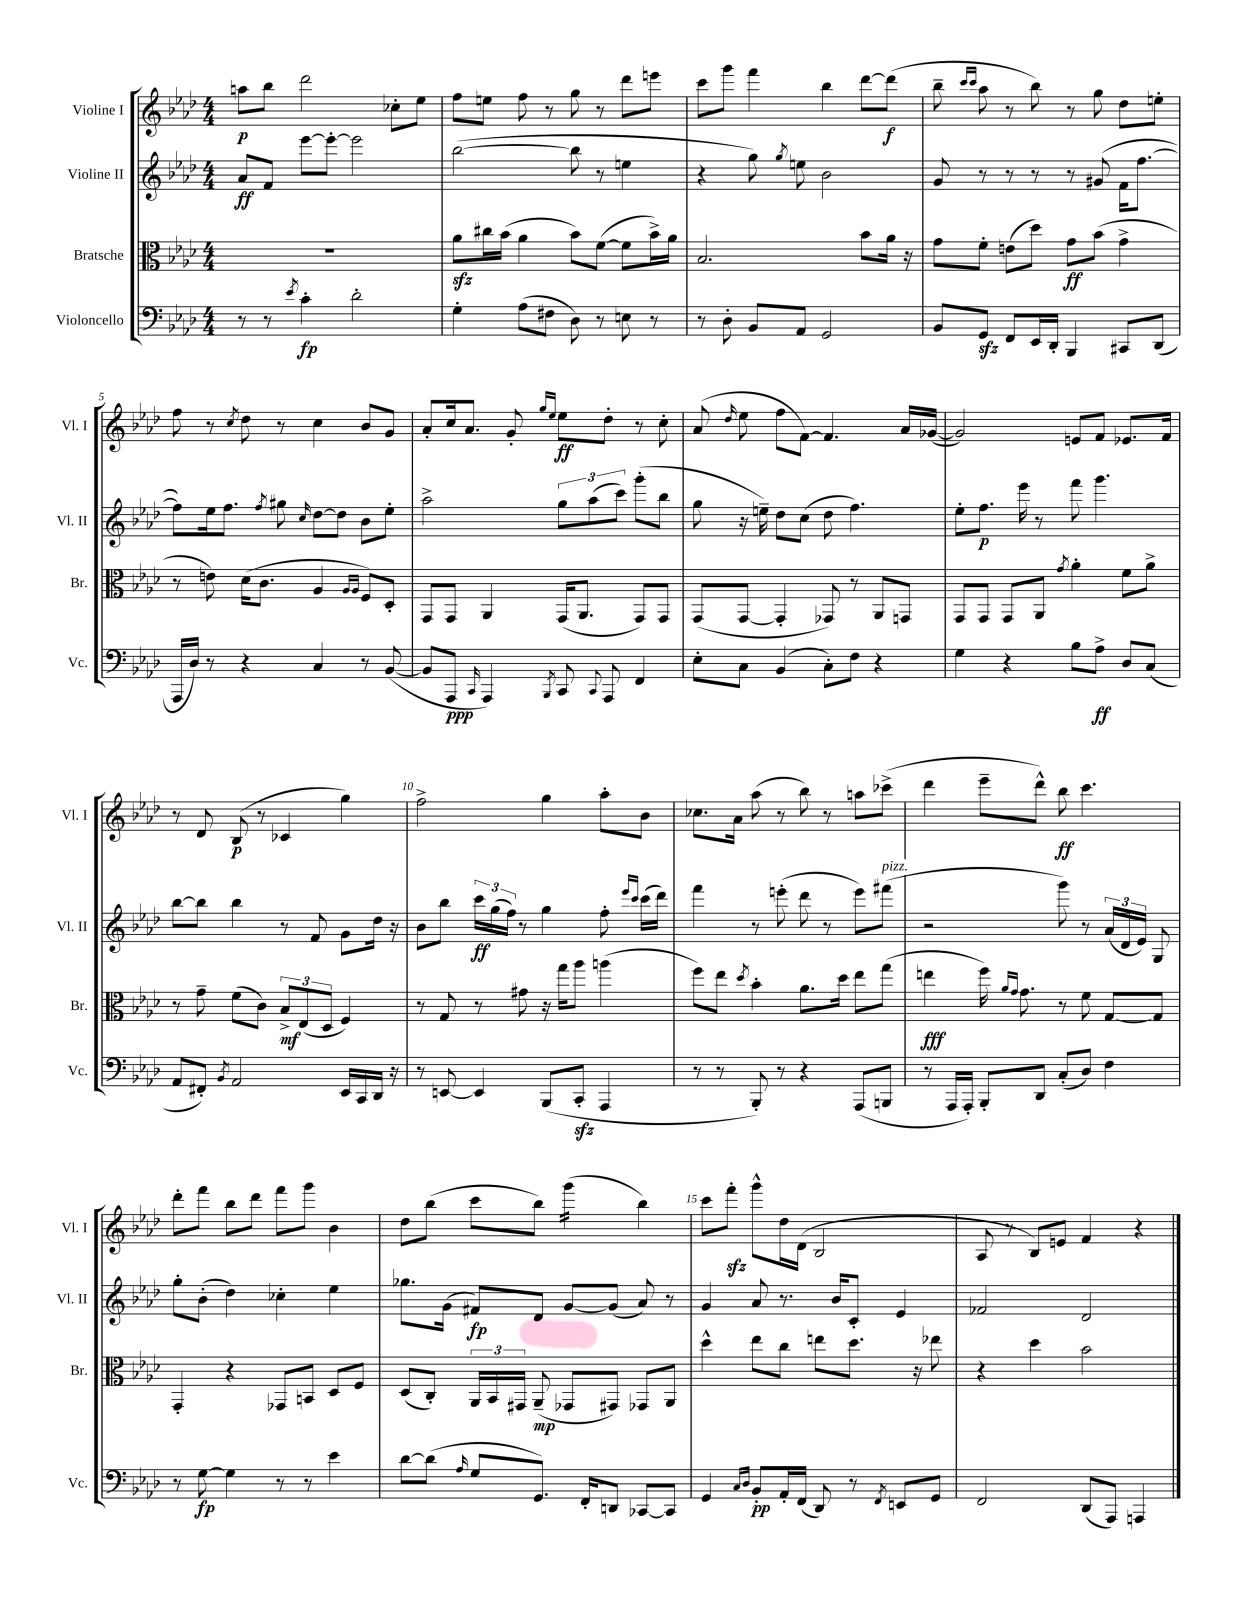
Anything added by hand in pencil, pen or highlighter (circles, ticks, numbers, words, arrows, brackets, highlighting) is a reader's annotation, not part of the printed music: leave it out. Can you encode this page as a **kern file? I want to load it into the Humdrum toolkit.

**kern	**kern	**kern	**kern
*staff4	*staff3	*staff2	*staff1
*clefF4	*clefC3	*clefG2	*clefG2
*k[b-e-a-d-]	*k[b-e-a-d-]	*k[b-e-a-d-]	*k[b-e-a-d-]
*M4/4	*M4/4	*M4/4	*M4/4
8r	1r	8a-/L	8aa\L
8r	.	8f/J	8bb-\J
8qe-/	.	.	.
4c'\	.	[8eee-\L	2ddd-\
.	.	8eee-'\_J	.
2d-'\	.	2eee-\]	.
.	.	.	8cc-'\L
.	.	.	8ee-\J
=	=	=	=
4G'\	8a-\L	([2bb-\	8ff\L
.	16cc#\L	.	8ee\J
.	(16b-\JJ	.	.
(8A-\L	4a-\	.	8ff\
8F#\J	.	.	8r
8D-\)	8b-\L)	8bb-\]	8gg\
8r	([8f\J	8r	8r
8E\	8f\]L	4ee\	8ddd-\L
8r	16b-^\L)	.	8eee\J
.	16a-\JJ	.	.
=	=	=	=
8r	2.B-/	4r	8ccc\L
8D-'\	.	.	8ggg\J
8BB-/L	.	8gg\)	4fff\
.	.	8qgg/	.
8AA-/J	.	8ee\	.
2GG/	.	2b-\	4bb-\
.	8b-\L	.	[8ddd-\L
.	16a-\Jk	.	(8ddd-\]J
.	16r	.	.
=	=	=	=
8BB-/L	8g\L	8g/	8bb-~\
.	.	.	16qqccc/LL
.	.	.	16qqccc/JJ
8GG/J	8f'\J	8r	8aa-\
8FF/L	(8e\L	8r	8r
16EE-/L	8dd-\J)	8r	8bb-\)
16DD-'/JJ	.	.	.
4BBB-/	8g\L	8r	8r
.	(8b-\J	(8g#/	8gg\
8CC#/L	4g^\	16f\LK	8dd-\L
.	.	[8.ff\J	.
(8DD-/J	.	.	8ee'\J
=	=	=	=
16AAA-/LL	8r	8ff\]L)	8ff\
16D-/JJ)	.	.	.
8r	8e\)	16ee-\k	8r
.	.	8.ff\J	.
.	.	.	8qcc/
4r	(16d-\LK	.	8dd-\
.	8.c\J	.	.
.	.	8qff/	.
.	.	8gg#\	8r
.	.	16qqcc/	.
4C/	4A-/	[8dd-\L	4cc\
.	.	8dd-\]J	.
.	16qqA-/LL	.	.
.	16qqA-/JJ	.	.
8r	8F/L)	8b-\L	8b-/L
([8BB-/	8D-'/J	8ee-'\J	8g/J
=	=	=	=
8BB-/]L	8GG/L	2aa-^\	8a-'/L
8AAA-/J	8GG/J	.	16cc/k
.	.	.	8.a-/J
16qqCC/	.	.	.
4AAA-/)	4AA-/	.	.
.	.	.	8g'/
.	.	.	16qqgg/LL
8qBBB-/	.	.	16qqee-/JJ
8CC/	(16GG/LK	12gg\L	8ee-\L
.	8.AA-/J	.	.
.	.	(12aa-\	.
8qqCC/	.	.	.
8AAA-/	.	.	8dd-'\J
.	.	12ccc\J)	.
4FF/	8GG/L)	(8ggg'\L	8r
.	8GG/J	8bb-\J	8cc'\
=	=	=	=
8E-'\L	(8GG/L	8gg\	(8a-/
.	.	.	16qqdd-/
8C\J	[8GG/J	16r	8ee-\
.	.	16ee~\)	.
(4BB-/	4GG'/]	8dd-\L	8ff\L
.	.	(8cc\J	[8f\J)
8C'\L)	8GG-/)	8dd-\	4.f/]
8F\J	8r	4.ff\)	.
4r	8AA-/L	.	.
.	8GG/J	.	16a-/LL
.	.	.	([16g-/JJ
=	=	=	=
4G\	8GG/L	8ee-'\L	2g-/])
.	8GG/J	8.ff\J	.
4r	8GG/L	.	.
.	.	16eee-\	.
.	8AA-/J	8r	.
.	8qg/	.	.
8B-\L	4a-'\	8fff\	8e/L
8A-^\J	.	4.ggg\	8f/J
8D-/L	8f\L	.	8.e-/L
(8C/J	8a-^\J	.	.
.	.	.	16f/Jk
=	=	=	=
8AA-/L	8r	[8bb-\L	8r
8FF#'/J)	8g~\	8bb-\]J	8d-/
8qBB-/	.	.	.
2AA-/	(8f\L	4bb-\	(8B-/
.	8c\J)	.	8r
.	12B-^/L	8r	4c-/
.	(12E-/	.	.
.	.	8f/	.
.	12D-/J	.	.
16EE-/LL	4F/)	8g\L	4gg\)
16CC/	.	.	.
16DD-/JJ	.	16dd-\Jk	.
16r	.	16r	.
=	=	=	=
8r	8r	8b-\L	2ff^\
[8EE/	8G/	8bb-\J	.
4EE/]	8r	24ccc\LL	.
.	.	(24gg\	.
.	.	24ff\JJ)	.
.	8g#\	8r	.
(8BBB-/L	16r	4gg\	4gg\
.	16gg\LK	.	.
8CC'/J	8aa-\J	.	.
4AAA-/	(4aa\	8ff'\	8aa-'\L
.	.	16qqeee-/LL	.
.	.	16qqccc/JJ	.
.	.	(16ccc\LL	8b-\J
.	.	16ddd-\JJ)	.
=	=	=	=
8r	8ff\L)	4fff\	8.cc-\L
8r	8ee-\J	.	.
.	.	.	16a-\Jk
.	8qdd-/	.	.
8BBB-'/)	4b-'\	8r	(8aa-\
8r	.	(8eee'\	8r
4r	8.a-\L	8ddd-\	8bb-\)
.	.	8r	8r
.	16dd-\Jk	.	.
(8AAA-/L	8ee-\L	8eee\L)	8aa\L
8BBB/J	(8gg\J	(8fff#\J	(8ccc-^\J
=	=	=	=
8r	4ee\	2r	4ddd-\
16AAA-/LL	.	.	.
16AAA-'/JJ)	.	.	.
8BBB-'/L	16ff\)	.	8eee-~\L
.	16qqa-/LL	.	.
.	16qqg/JJ	.	.
.	8.g\	.	.
8DD-/J	.	.	8ddd-^^\J)
(8C'/L	8r	8ggg\)	8bb-\
8D-/J)	8f\	8r	4.ccc\
4F\	[8G/L	(24a-/LL	.
.	.	24d-/	.
.	.	24e-/JJ)	.
.	8G/]J	8G/	.
=	=	=	=
8r	4GG'/	8gg'\L	8ddd-'\L
[8G\	.	(8b-'\J	8fff\J
4G\]	4r	4dd-\)	8bb-\L
.	.	.	8ddd-\J
8r	8GG-/L	4cc-'\	8fff\L
8r	8BB/J	.	8ggg\J
4e-\	8D-/L	4ee-\	4b-\
.	8F/J	.	.
=	=	=	=
[8d-\L	(8D-/L	8.gg-\L	8dd-\L
(8d-\]J	8C'/J)	.	(8bb-\J
.	.	(16g\Jk	.
16qqA-/	.	.	.
8G/L	24AA-/LL	8f#/L)	8ccc\L
.	24BB-/	.	.
.	24GG#/JJ	.	.
8.GG/J)	(8AA-~/	8d-/J	8bb-\J)
.	8GG-/L	[8g/L	(4ggg\
16FF'/LK	.	.	.
8DD/J	8GG#/J)	(8g/]J	.
[8CC-/L	8GG-/L	8a-/)	4bb-\)
8CC-/]J	8AA-/J	8r	.
=	=	=	=
4GG/	4dd-^^\	4g/	8ccc\L
.	.	.	8fff'\J
16qqC/LL	.	.	.
16qqD-/JJ	.	.	.
8BB-'/L	8ee-\L	8a-/	8ggg^^\L
16AA-'/L	8cc\J	8.r	16dd-\L
(16FF/JJ	.	.	(16d-\JJ
8DD-/)	8ee\L	.	2B-/
.	.	16b-/LK	.
8r	8.dd-\J	8c'/J	.
8qFF/	.	.	.
8EE/L	.	4e-/	.
.	16r	.	.
8GG/J	8ee-\	.	.
=	=	=	=
2FF/	4r	2f-/	8A-/
.	.	.	8r
.	4dd-\	.	8B-/L)
.	.	.	8e/J
(8DD-/L	2b-\	2d-/	4f/
8AAA-/J)	.	.	.
4AAA/	.	.	4r
==	==	==	==
*-	*-	*-	*-
